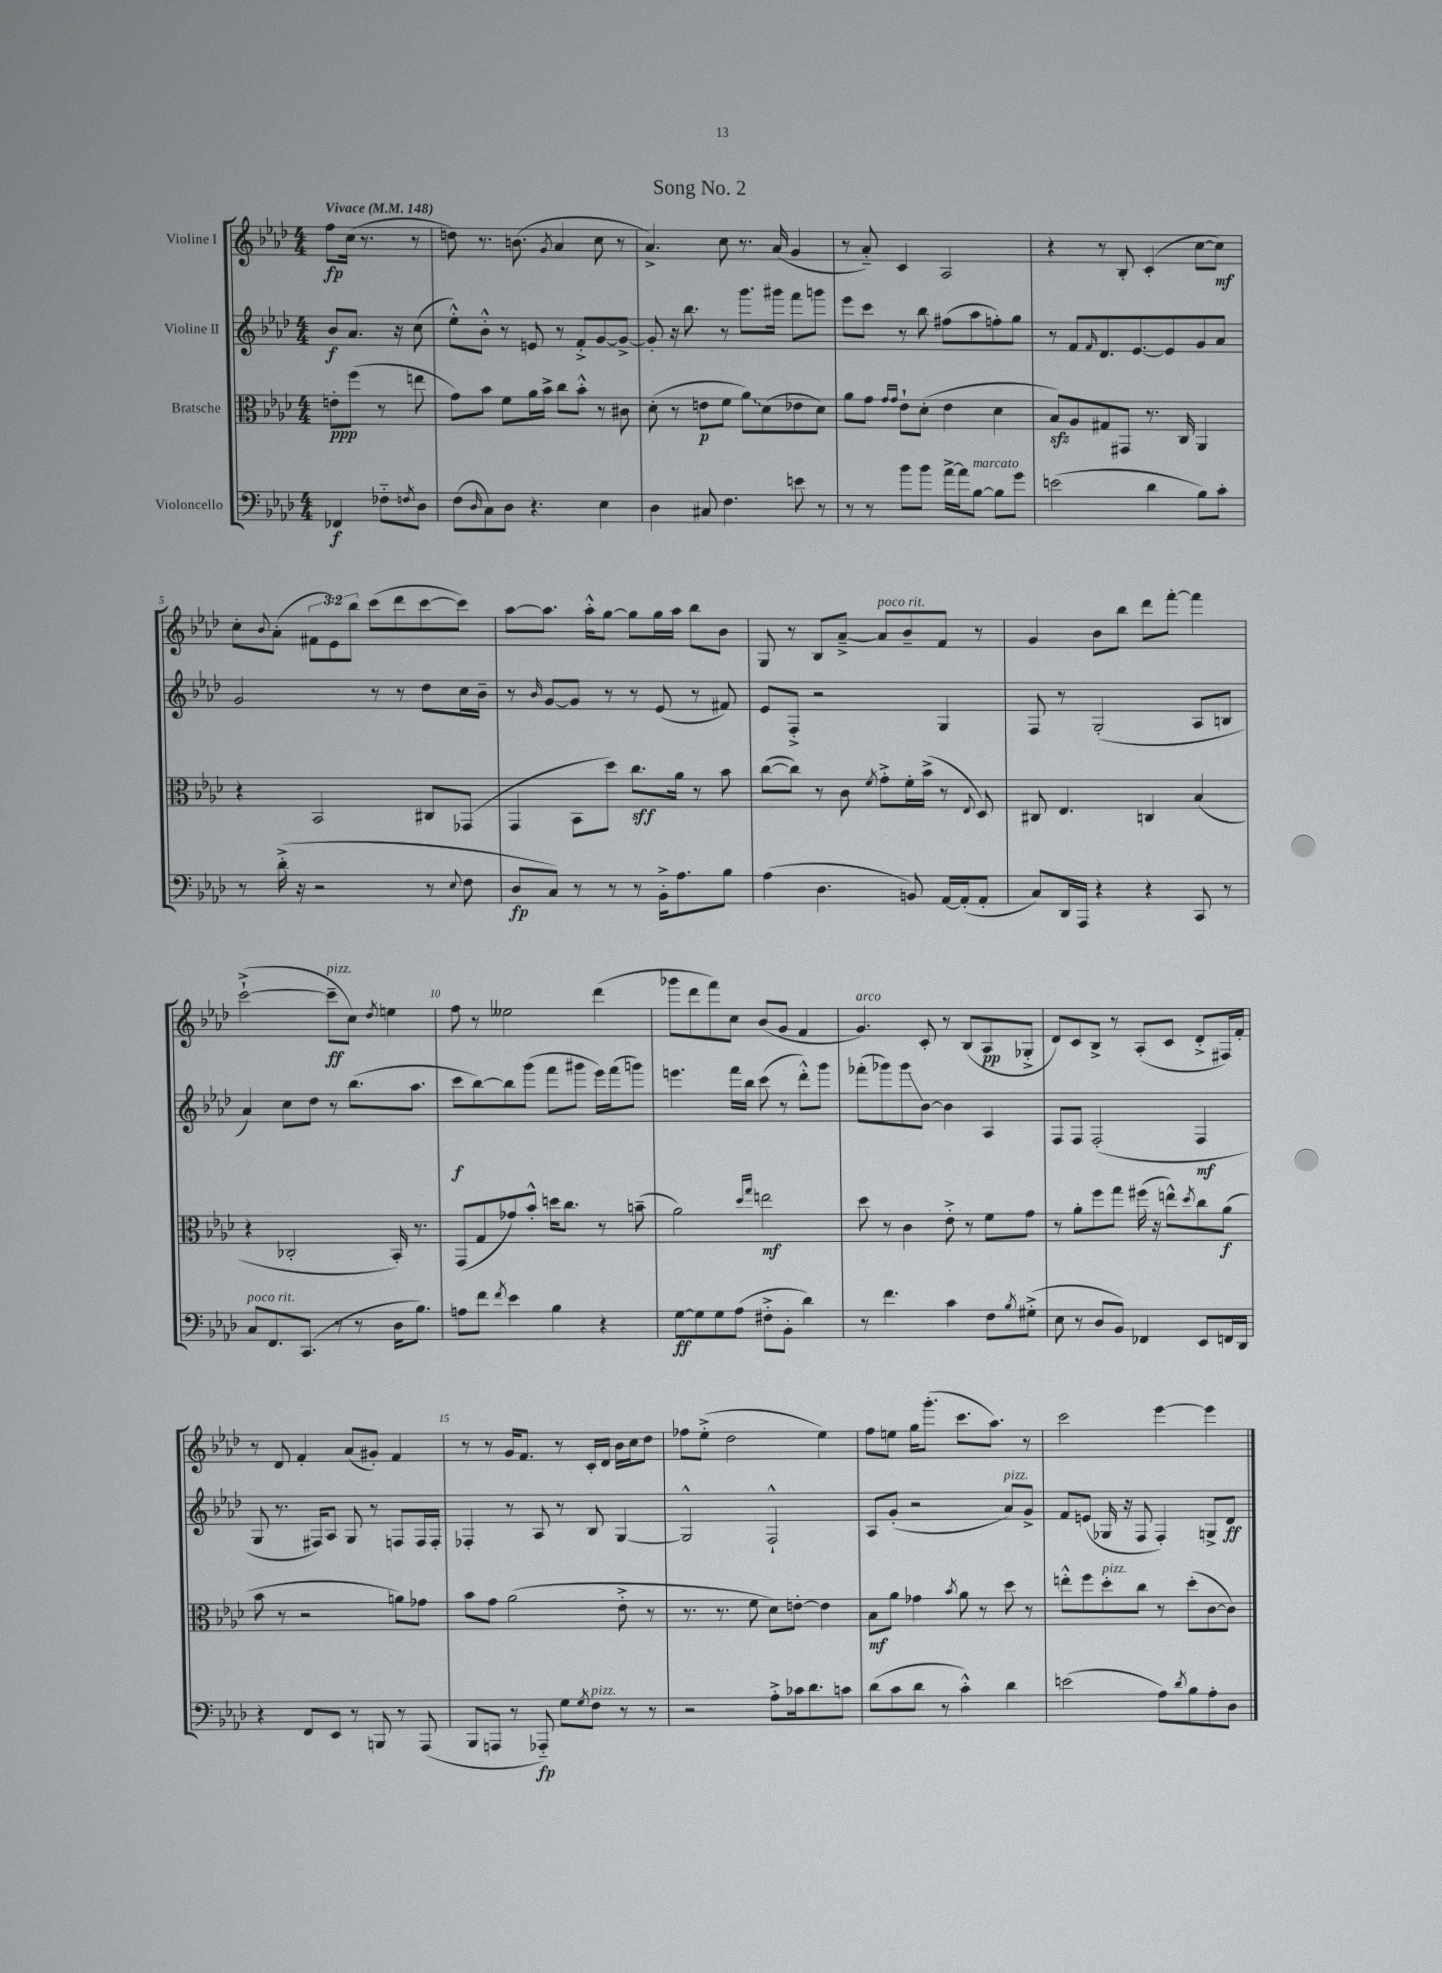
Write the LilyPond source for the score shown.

\header { title = "Song No. 2" }
<<
\new StaffGroup <<
\new Staff = "s0" \with { instrumentName = "Violine I" } {
    \clef treble \key aes \major \numericTimeSignature \time 4/4 \override Staff.TupletNumber.text = #tuplet-number::calc-fraction-text \partial 2 \tempo "Vivace" 4 = 148
    f''8\fp c''16( r8. r8 |
    d''8) r8. b'8.( \acciaccatura { g'8 } aes'4 c''8 r8 |
    aes'4.->) c''8 r8. aes'16( g'4 |
    r8 aes'8-_) c'4 aes2 |
    r4 r8 bes8-. c'4-.( c''8~ c''8\mf) |
    c''8-. \appoggiatura { bes'8 } aes'8-.( \tuplet 3/2 { fis'8 ees'8) bes''8 } c'''8( des'''8 c'''8~ c'''8) |
    aes''8~ aes''8. aes''16-.-^ g''8~ g''8 g''16 aes''16 bes''8 bes'8 |
    g8 r8 bes8 aes'8~---> aes'8^\markup { \italic "poco rit." } bes'8-- f'8 r8 |
    g'4 bes'8 bes''8 des'''8 f'''8~-. f'''4 |
    c'''2~-!->( c'''8--\ff^\markup { \italic "pizz." } c''8) \acciaccatura { des''8 } e''4 |
    f''8 r8 eeses''2 des'''4( |
    ges'''8 des'''8 f'''8) c''8 bes'8( g'8 f'4 |
    g'4.^\markup { \italic "arco" }) c'8-. r8 bes8( aes8\pp ges8-.-> |
    des'8) c'8 bes8-> r8 aes8-.( c'8 des'8-.-> fis16) f'16-. |
    r8 des'8 f'4-. aes'8( gis'8-.) f'4 |
    r8 r8 g'16 f'8. r8 c'16-. des'16 bes'16 c''16 des''8 |
    fes''8 ees''8-.->( des''2 ees''4) |
    f''8 e''8 g''16 g'''8.-.( c'''8. aes''8.) r8 |
    c'''2 ees'''4~ ees'''4 \bar "|." |
}
\new Staff = "s1" \with { instrumentName = "Violine II" } {
    \clef treble \key aes \major \numericTimeSignature \time 4/4 \partial 2
    bes'8\f aes'8. r16 c''8( |
    ees''8-.-^) bes'8-.-^ r8 e'8 r8 f'8-.-> g'8~ g'8~-> |
    g'8-. r16 bes''8. r8 g'''8. gis'''16 f'''8 g'''8 |
    ees'''8 c'''8 r8 bes''8 fis''8( aes''8 f''8-.) g''8 |
    r8 f'8 \grace { f'16 } des'8. ees'8.~ ees'8 g'8 aes'8 |
    g'2 r8 r8 des''8 c''16 bes'16-- |
    r8 \grace { bes'16 } g'8~ g'8 r8 r8 ees'8( r8 fis'8) |
    ees'8 f8-.-> r2 g4 |
    f8 r8 g2-.( aes8 b8 |
    aes'4) c''8 des''8 r8 bes''8.( aes''8. |
    c'''8\f bes''8~) bes''8 g'''8( f'''8 gis'''8 ees'''16) f'''16( g'''8) |
    e'''4. f'''16 bes''16 c'''8( r8 des'''8-.-^) g'''8 |
    fes'''8-.( ges'''8) ges'''8\glissando bes'8~ bes'4 aes4 |
    f8 f8 f2-.( f4\mf |
    g8 r8. fis16) aes8 g8 r8 f8 f16 f16-. |
    fes4-. r8 aes8 r8 bes8 g4~ |
    g2-^ f2-!-^ |
    aes8 g'8-.( r2 aes'8^\markup { \italic "pizz." }) g'8-> |
    f'8 e'8( ges16 r16 f8 f4-.) g8-> des'8\ff \bar "|." |
}
\new Staff = "s2" \with { instrumentName = "Bratsche" } {
    \clef alto \key aes \major \numericTimeSignature \time 4/4 \partial 2
    e'8-.\ppp f''8( r8 e''8 |
    g'8) bes'8 f'8 aes'16 bes'16-> c''8 bes'8-.-^ r8 cis'8 |
    des'8-.( r8 e'8\p f'8 \once \override Glissando.style = #'zigzag aes'8\glissando) des'8( ees'8 des'8) |
    aes'8 g'8 \grace { g'16 g'16 } ees'8-! des'8-.( ees'4 des'4 |
    bes8\sfz) aes8 gis8 gis,8 r8. c16 aes,4 |
    r4 bes,2 cis8 ges,8( |
    g,4 bes,8 des''8) c''8.\sff aes'16 r8 bes'8 |
    c''8~( c''8) r8 c'8 \acciaccatura { f'8 } g'8-.-> f'16-. bes'16->( r8 \appoggiatura { ees8 } des8) |
    cis8 ees4. c4 bes4( |
    r4 ces2-. bes,16-.) r8. |
    g,8( g8 ges'8) bes'8-.-^ d''16 c''8. r8 b'8--( |
    aes'2) \grace { des''16 g''16 } e''2\mf |
    des''8 r8 c'4 ees'8-.-> r8 f'8 g'8 |
    r8 aes'8-. f''8 g''8 fis''16( r16 e''8-^) \acciaccatura { des''8 } c''8 aes'8\f( |
    bes'8 r8 r2 a'8) ges'8 |
    bes'8 g'8 aes'2( ees'8-.-> r8 |
    r8. r8. f'8 des'8) e'8~-. e'4 |
    bes8\mf aes'8 ges'4 \acciaccatura { bes'8 } aes'8 r8 des''8 r8 |
    e''8-.-^ f''8 des''8-.^\markup { \italic "pizz." } c''8 r8 des''8-.( c'8~ c'8) \bar "|." |
}
\new Staff = "s3" \with { instrumentName = "Violoncello" } {
    \clef bass \key aes \major \numericTimeSignature \time 4/4 \partial 2
    fes,4\f fes8-_ \acciaccatura { f8 } des8 |
    f8( \grace { des16 } c8) des8 r4. ees4 |
    des4 cis8 f4. e'8 r8 |
    r8 r8 bes'8 bes'8 aes'16~-> aes'16 bes8~^\markup { \italic "marcato" } bes8 g'8 |
    e'2( des'4 bes8) c'8-. |
    r8 des'16-.->( r16 r2 r8 \appoggiatura { ees8 } f8 |
    des8\fp c8) r8 r8 r8 bes,16-.-> aes8. bes8 |
    aes4( des4. b,8) aes,16~ aes,16-.( aes,8-. |
    c8) des,16 aes,,16 r4 r4 c,8 r8 |
    c8^\markup { \italic "poco rit." } f,8. c,8.( r8 r8 des16 bes8.) |
    a8 f'8 \acciaccatura { f'8 } ees'4 bes4 r4 |
    g8~\ff g8 g8 aes8( fis8-.-> bes,8-. des'4) |
    r8 f'4. c'4 f8 \acciaccatura { bes8 } gis8-.->( |
    ees8 r8 des8 bes,8) fes,4 ees,8 f,16 des,16 |
    r4 f,8 ees,8 r8 b,,8 r8 aes,,8( |
    bes,,8 a,,8 r8 aes,,8-_\fp) g8 \acciaccatura { g8 } f8^\markup { \italic "pizz." } r8 r8 |
    r2 aes8-.-> ces'16 des'8. c'8 |
    des'8( c'8 des'8 r8 c'4-.-^) des'4 |
    e'2( aes8) \acciaccatura { des'8 } bes8 aes8-. des8 \bar "|." |
}
>>
>>
\layout { \context { \Score \override BarNumber.break-visibility = ##(#f #t #t) barNumberVisibility = #(every-nth-bar-number-visible 5) } }
